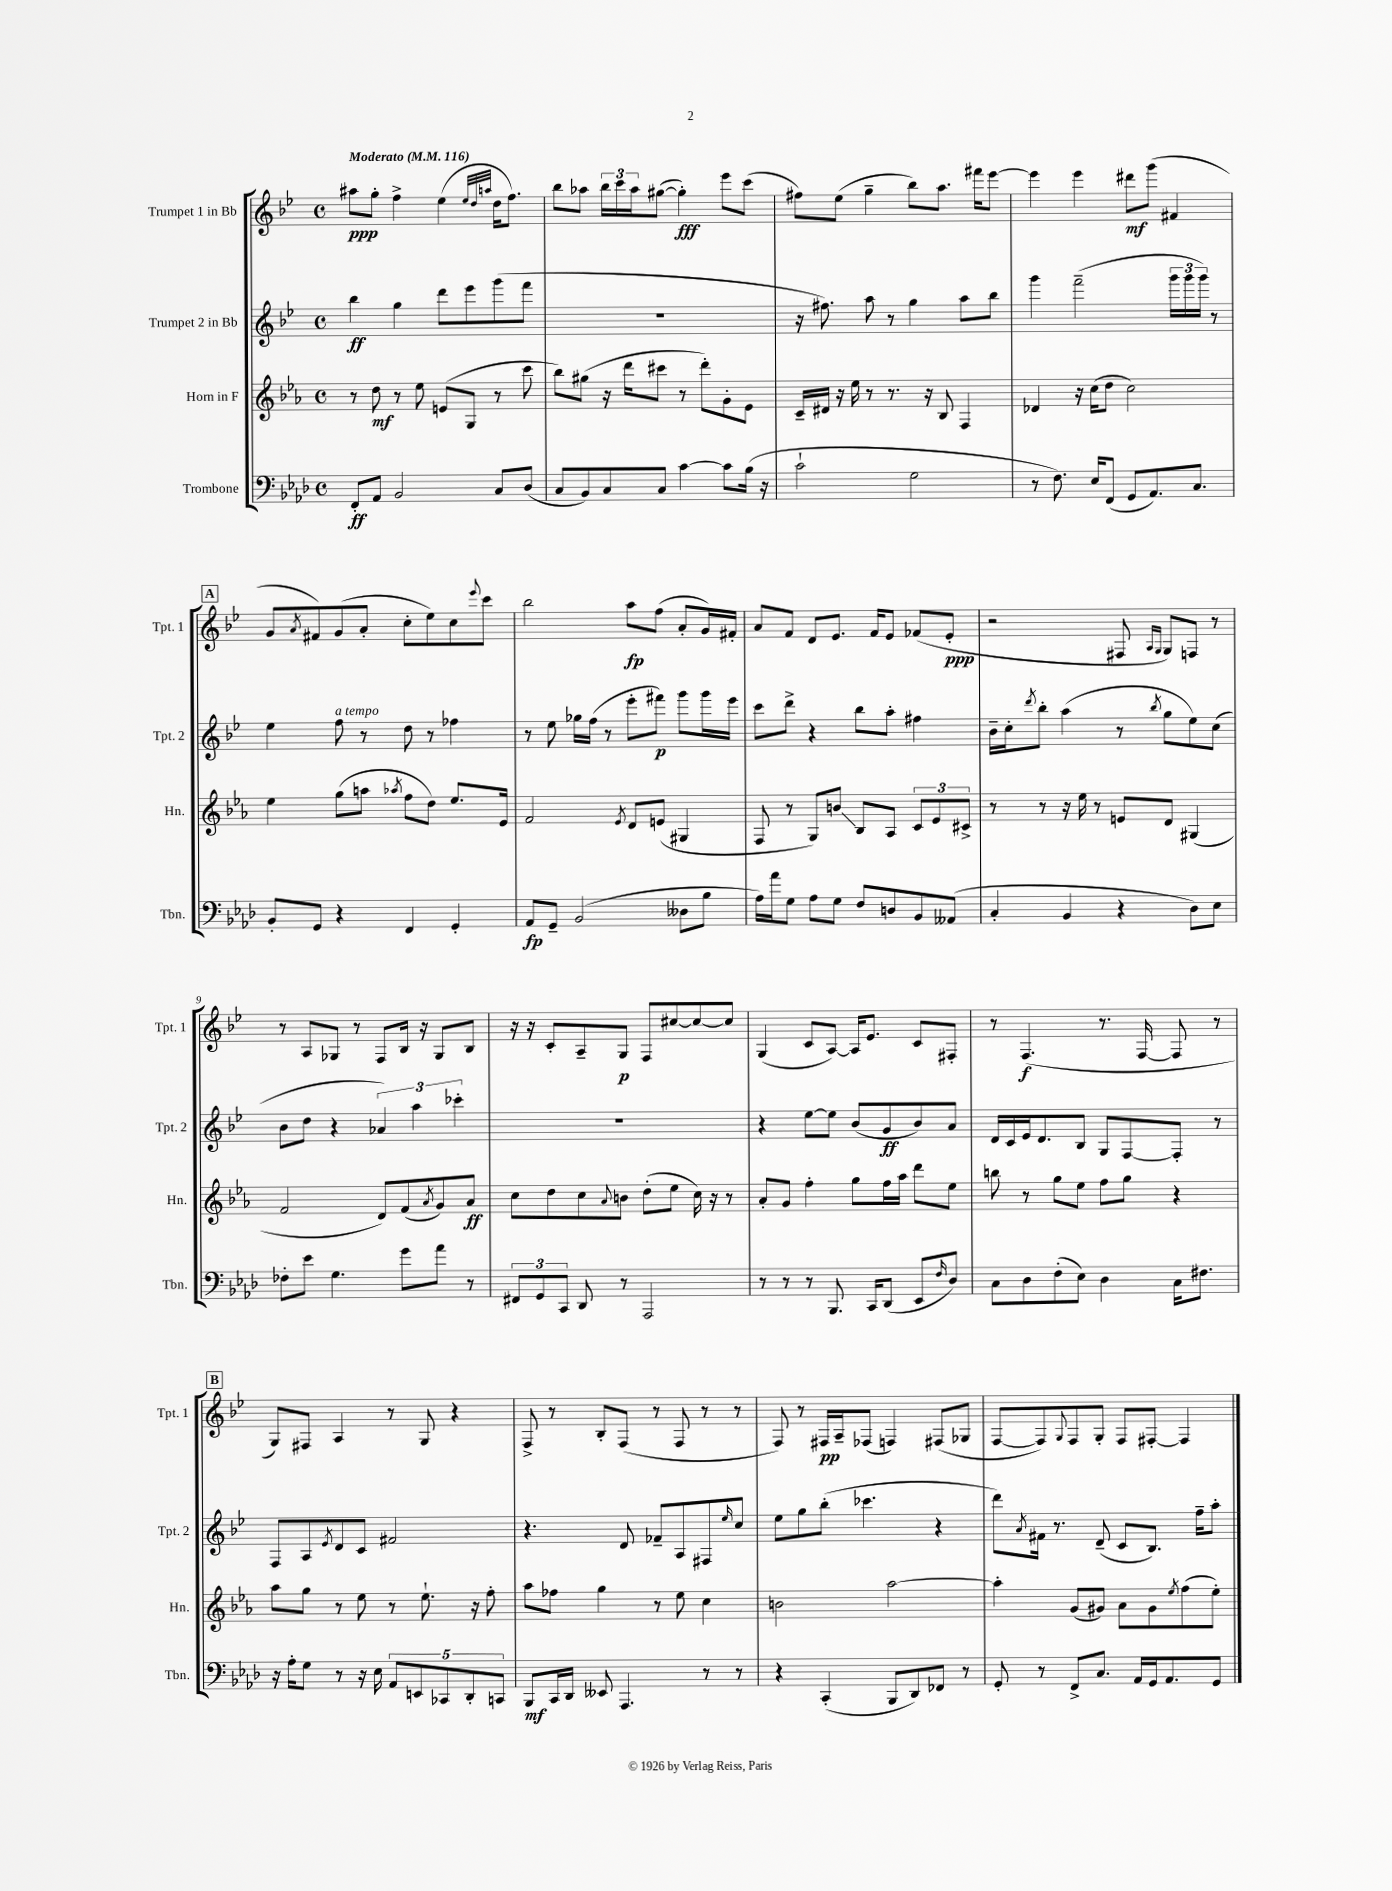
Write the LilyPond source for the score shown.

<<
\new StaffGroup <<
\new Staff = "s0" \with { instrumentName = "Trumpet 1 in Bb" shortInstrumentName = "Tpt. 1" } {
    \clef treble \key bes \major \defaultTimeSignature \time 4/4 \tempo "Moderato" 4 = 116
    ais''8\ppp g''8-. f''4-> ees''4( \grace { ees''32 d''32 a''32 } d''16 f''8.) |
    bes''8 aes''8 \tuplet 3/2 { bes''16 c'''16 aes''16 } gis''8~( gis''4-.\fff) ees'''8 c'''8( |
    fis''8) ees''8( g''4-- bes''8) a''8. fis'''16 ees'''8~ |
    ees'''4 ees'''4 dis'''8\mf g'''8( fis'4 |
    \mark \markup { \box "A" } g'8 \acciaccatura { a'8 } fis'8) g'8( a'8-. c''8-. ees''8) c''8 \appoggiatura { ees'''8 } c'''8 |
    bes''2 a''8\fp f''8( a'8-. g'16) fis'16-. |
    a'8 f'8 d'8 ees'8. f'16 ees'8 fes'8( ees'8-.\ppp |
    r2 fis8 \grace { a16 g16 } g8) f8 r8 |
    r8 a8 ges8 r8 f8 bes16 r16 ges8 bes8 |
    r16 r16 c'8-. a8-- g8\p f8 cis''8~ cis''8~ cis''8 |
    g4( c'8 a8~) a16 ees'8. c'8 fis8-. |
    r8 f4.\f( r8. f16~ f8 r8 |
    \mark \markup { \box "B" } g8) fis8 a4 r8 g8 r4 |
    f8-> r8 bes8-. f8( r8 f8 r8 r8 |
    f8) r8 fis16\pp a16-- fes8( f4) fis8( ges8 |
    f8~ f8) \appoggiatura { g8 } f8 g8-. f8 fis8~-. fis4 \bar "|." |
}
\new Staff = "s1" \with { instrumentName = "Trumpet 2 in Bb" shortInstrumentName = "Tpt. 2" } {
    \clef treble \key bes \major \defaultTimeSignature \time 4/4
    bes''4\ff g''4 d'''8 ees'''8 g'''8( f'''8 |
    R1 |
    r16 fis''8.) a''8 r8 g''4 a''8 bes''8 |
    g'''4 f'''2--( \tuplet 3/2 { g'''16 g'''16 g'''16) } r8 |
    \mark \markup { \box "A" } ees''4 f''8^\markup { \italic "a tempo" } r8 d''8 r8 fes''4 |
    r8 ees''8 ges''16 f''16( r8 ees'''8-. fis'''8\p) g'''8 g'''16 ees'''16 |
    c'''8 d'''8-> r4 bes''8 a''8-. fis''4 |
    bes'16-- c''16-. \acciaccatura { d'''8 } bes''8-. a''4( r8 \acciaccatura { bes''8 } g''8 ees''8) c''8( |
    bes'8 d''8 r4 \tuplet 3/2 { aes'4) a''4 ces'''4-. } |
    R1 |
    r4 ees''8~ ees''8 bes'8( g'8\ff bes'8) a'8 |
    d'16 c'16 ees'16 d'8. bes8 g8 f8~ f8-. r8 |
    \mark \markup { \box "B" } f8 a8 \acciaccatura { ees'8 } d'8 c'8 fis'2 |
    r4. d'8 fes'8-- a8 fis8 \grace { ees''16 } c''8 |
    ees''8 g''8 bes''8-.( ces'''4. r4 |
    d'''8) \acciaccatura { a'8 } fis'16 r8. d'8--( c'8 bes8.) f''16-- a''8-. \bar "|." |
}
\new Staff = "s2" \with { instrumentName = "Horn in F" shortInstrumentName = "Hn." } {
    \clef treble \key ees \major \defaultTimeSignature \time 4/4
    r8 d''8\mf r8 ees''8 e'8( g8 r8 c'''8 |
    bes''8) gis''8( r16 d'''16 cis'''8 r8 d'''8-.) g'8-. ees'8 |
    c'16-- dis'16 r16 ees''16 r8 r8. r16 bes8 f4 |
    des'4 r16 c''16( d''8 c''2) |
    \mark \markup { \box "A" } ees''4 g''8( a''8 \acciaccatura { aes''8 } f''8 d''8) ees''8. ees'16 |
    f'2 \acciaccatura { ees'8 } d'8 e'8( gis4 |
    f8 r8 g8) b'8\glissando bes8 aes8 \tuplet 3/2 { c'8 ees'8 cis'8-> } |
    r8 r8 r16 ees''16 r8 e'8 d'8 gis4( |
    f'2 d'8) f'8( \acciaccatura { aes'8 } g'8) aes'8\ff |
    c''8 d''8 c''8 \appoggiatura { aes'8 } b'8 d''8-.( ees''8 c''16) r16 r8 |
    aes'8-. g'8 f''4-. g''8 f''16 aes''16 d'''8 ees''8 |
    b''8 r8 g''8 ees''8 f''8 g''8 r4 |
    \mark \markup { \box "B" } aes''8 g''8 r8 ees''8 r8 ees''8.-! r16 f''8-. |
    aes''8 fes''8 g''4 r8 ees''8 c''4 |
    b'2 aes''2~ |
    aes''4-. g'8( gis'8) aes'8 gis'8 \acciaccatura { ees''8 } f''8( ees''8-.) \bar "|." |
}
\new Staff = "s3" \with { instrumentName = "Trombone" shortInstrumentName = "Tbn." } {
    \clef bass \key aes \major \defaultTimeSignature \time 4/4
    f,8-.\ff aes,8 bes,2 c8 des8( |
    c8 bes,8) c8 c8 c'4~ c'8 bes16( r16 |
    c'2-! g2 |
    r8 f8.) ees16 f,8( g,8 aes,8.) c8. |
    \mark \markup { \box "A" } bes,8-. g,8 r4 f,4 g,4-. |
    aes,8\fp g,8-- bes,2( deses8 bes8 |
    aes16) aes'16 g8 aes8 g8 f8 d8 bes,8 aeses,8( |
    c4-. bes,4 r4 des8) ees8 |
    fes8-. ees'8 g4. g'8 aes'8 r8 |
    \tuplet 3/2 { fis,8 g,8 c,8 } des,8 r8 aes,,2 |
    r8 r8 r8 bes,,8. c,16 des,8( ees,8 \grace { f16 } des8) |
    c8 des8 f8-.( ees8) des4 c16 fis8. |
    \mark \markup { \box "B" } r16 aes16-. g8 r8 r16 ees16 \tuplet 5/4 { aes,8 e,8 ces,8 des,8-. c,8 } |
    bes,,8\mf c,16 des,16 eeses,8 aes,,4. r8 r8 |
    r4 c,4-.( bes,,8 des,8) fes,8 r8 |
    g,8-. r8 f,8-> c8. aes,16 g,16 aes,8. g,8 \bar "|." |
}
>>
>>
